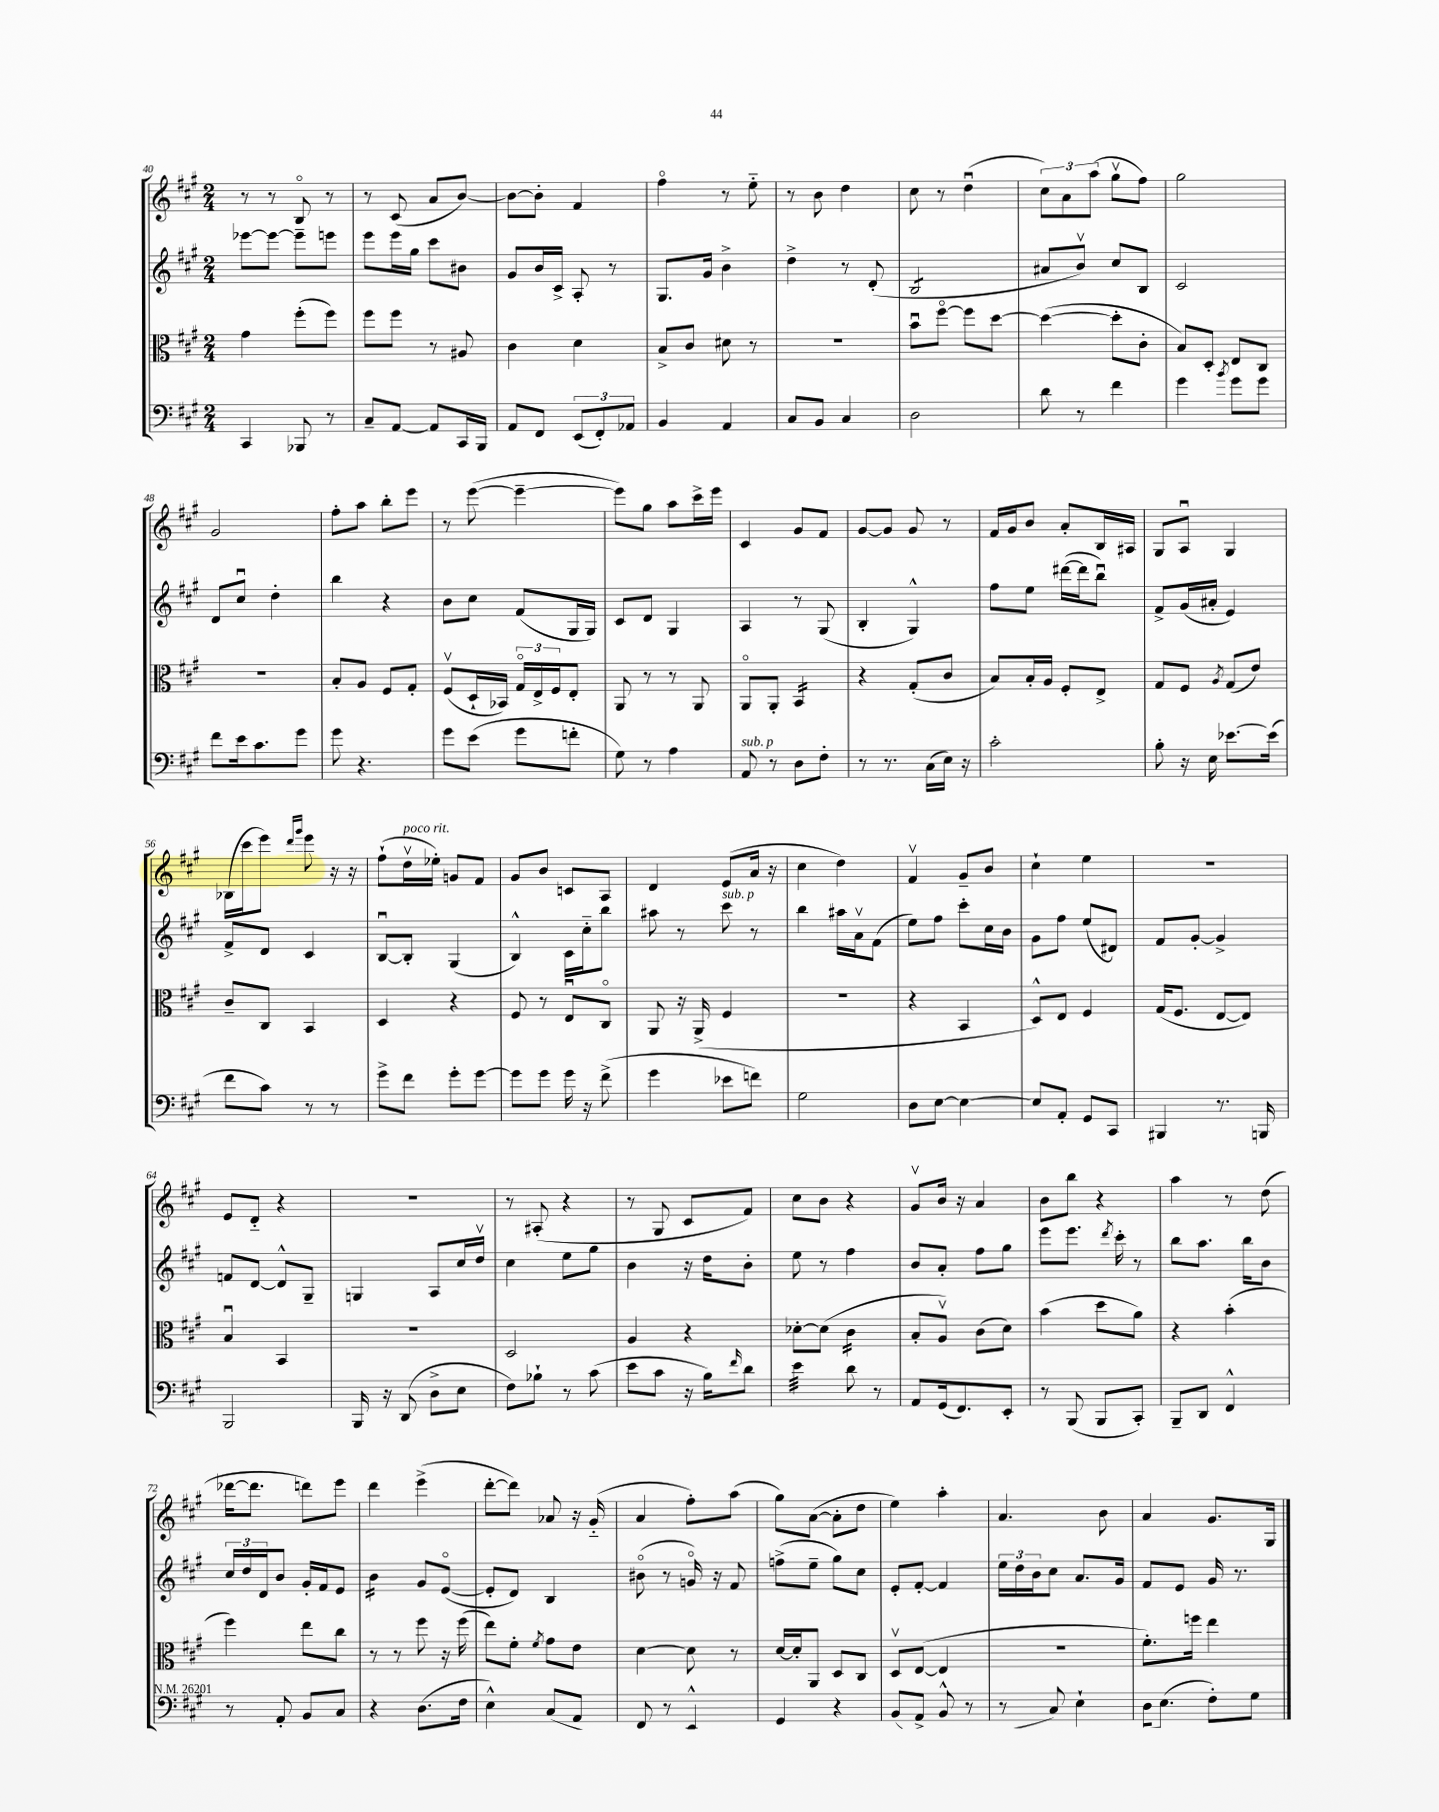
<<
\new StaffGroup <<
\new Staff = "s0" {
    \clef treble \key a \major \numericTimeSignature \time 2/4
    r8 r8 b8\flageolet r8 |
    r8 cis'8( a'8 b'8~) |
    b'8~ b'8-. fis'4 |
    fis''4\flageolet r8 e''8-_ |
    r8 b'8 d''4 |
    cis''8 r8 d''4\downbow( |
    \tuplet 3/2 { cis''8) a'8 a''8( } gis''8\upbow fis''8) |
    gis''2 |
    gis'2 |
    fis''8-. a''8 b''8-. e'''8 |
    r8 e'''8~( e'''4~-- |
    e'''8) gis''8 a''8 cis'''16-> e'''16 |
    cis'4 gis'8 fis'8 |
    gis'8~ gis'8 gis'8 r8 |
    fis'16 gis'16 b'8 a'8-. b16 ais16 |
    gis8 a8\downbow gis4 |
    bes16( cis'''16 e'''8) \grace { d'''16 gis'''16 } e'''8 r16 r16 |
    fis''8-!( d''16\upbow^\markup { \italic "poco rit." } ees''16-.) g'8 fis'8 |
    gis'8 b'8 c'8 a8 |
    d'4 e'8( a'16 r16 |
    cis''4 d''4) |
    fis'4\upbow gis'8-- b'8 |
    cis''4-! e''4 |
    r2 |
    e'8 d'8-_ r4 |
    R2 |
    r8 ais8-.( r4 |
    r8 gis8 cis'8 fis'8) |
    cis''8 b'8 r4 |
    gis'8\upbow b'16 r16 a'4 |
    b'8 b''8 r4 |
    a''4 r8 d''8( |
    des'''16~ des'''8. d'''8) e'''8 |
    d'''4 e'''4->( |
    d'''8~-. d'''8) aes'8 r16 gis'16-_( |
    a'4 fis''8-.) a''8( |
    gis''8) a'8~( a'8-. d''8 |
    e''4) a''4-. |
    a'4. b'8 |
    a'4 gis'8. gis16 \bar "|." |
}
\new Staff = "s1" {
    \clef treble \key a \major \numericTimeSignature \time 2/4
    ees'''8~ ees'''8~ ees'''8-- e'''8 |
    e'''8 e'''16 gis''16 cis'''8 bis'8 |
    gis'8 b'16 cis'16-> a8-. r8 |
    gis8. gis'16 b'4-> |
    d''4-> r8 d'8-.( |
    b2:8 |
    ais'8 b'8\upbow) cis''8 b8 |
    cis'2 |
    d'8 cis''8\downbow d''4-. |
    b''4 r4 |
    b'8 cis''8 fis'8( gis16 gis16) |
    cis'8 d'8 gis4 |
    a4 r8 gis8( |
    b4-. gis4-^) |
    fis''8 e''8 dis'''16~( dis'''16 b''8\downbow) |
    fis'8-> gis'16( ais'16-. e'4) |
    fis'8-> d'8 cis'4 |
    b8~\downbow b8-. gis4( |
    b4-^) cis'16 cis''16-_ b''8 |
    ais''8 r8 cis'''8^\markup { \italic "sub. p" } r8 |
    b''4 ais''16 a'16\upbow fis'8( |
    e''8) fis''8 cis'''8-. cis''16 b'16 |
    gis'8 fis''8 e''8( dis'8) |
    fis'8 gis'8~-. gis'4-> |
    f'8 d'8~ d'8-^ gis8-- |
    g4 a8 cis''16 d''16\upbow |
    cis''4 e''8 gis''8 |
    b'4 r16 d''16 b'8-. |
    e''8 r8 fis''4 |
    b'8 a'8-. fis''8 gis''8 |
    e'''8 e'''8. \acciaccatura { d'''8 } cis'''16-. r8 |
    b''8 a''8. b''16 b'8 |
    \tuplet 3/2 { cis''16 d''16 d'16 } b'8 gis'16-. fis'16 e'8 |
    b'4:16 gis'8 e'8~\flageolet( |
    e'8-. d'8) b4 |
    bis'8\flageolet( r8 g'16\flageolet) r16 fis'8 |
    f''8->( e''8-- gis''8) cis''8 |
    e'8-. fis'8~-. fis'4 |
    \tuplet 3/2 { e''16 d''16 b'16 } cis''8 a'8. gis'16 |
    fis'8 e'8 gis'16 r8. \bar "|." |
}
\new Staff = "s2" {
    \clef alto \key a \major \numericTimeSignature \time 2/4
    gis'4 fis''8-.( fis''8) |
    fis''8 fis''8 r8 ais8 |
    cis'4 d'4 |
    b8-> cis'8 dis'8 r8 |
    R2 |
    b'8\downbow fis''8~\flageolet fis''8 d''8~ |
    d''4~( d''8-. cis'8-. |
    b8) d8-. e8 cis8 |
    R2 |
    b8-. a8 fis8 gis8-. |
    fis8\upbow( d16-! bes,16) \tuplet 3/2 { gis16\flageolet e16-> fis16 } e8-. |
    a,8 r8 r8 a,8 |
    a,8\flageolet a,8-. b,4:16 |
    r4 gis8-.( cis'8 |
    b8) b16-. a16 fis8-. e8-> |
    gis8 fis8 \acciaccatura { a8 } gis8( e'8) |
    cis'8-- cis8 b,4 |
    d4 r4 |
    fis8 r8 e8\downbow cis8\flageolet |
    a,8 r16 a,16->( fis4 |
    r2 |
    r4 b,4 |
    d8-^) e8 fis4 |
    gis16( fis8. e8~ e8) |
    b4\downbow b,4 |
    R2 |
    d2 |
    a4 r4 |
    des'8~-. des'8( cis'4:16 |
    b8-. a8\upbow) cis'8( d'8) |
    b'4( d''8 a'8) |
    r4 b'4-.( |
    fis''4) e''8 cis''8 |
    r8 r8 fis''8 r16 fis''16( |
    e''8) fis'8-. \acciaccatura { fis'8 } gis'8 e'8 |
    d'4~ d'8 r8 |
    d'16~ d'16-. a,8 d8 cis8 |
    d8\upbow e8~( e4 |
    R2 |
    fis'8.-.) f''16 e''4 \bar "|." |
}
\new Staff = "s3" {
    \clef bass \key a \major \numericTimeSignature \time 2/4
    cis,4 bes,,8 r8 |
    cis8-- a,8~ a,8 cis,16 b,,16 |
    a,8 fis,8 \tuplet 3/2 { e,8( fis,8-.) aes,8 } |
    b,4 a,4 |
    cis8 b,8 cis4 |
    d2 |
    d'8 r8 fis'4 |
    gis'4 \acciaccatura { b'8 } gis'8 gis'8 |
    fis'8 e'16 cis'8. gis'8 |
    gis'8 r4. |
    gis'8 e'8( gis'8 f'8-. |
    gis8) r8 a4 |
    a,8^\markup { \italic "sub. p" } r8 d8 fis8-. |
    r8 r8. cis16( e16) r16 |
    cis'2-. |
    b8-. r16 e16 ees'8.~ ees'16( |
    fis'8 cis'8) r8 r8 |
    gis'8-> fis'8 gis'8-. gis'8~ |
    gis'8 gis'8 gis'16 r16 fis'8->( |
    gis'4 ees'8 f'8) |
    gis2 |
    d8 e8~ e4~ |
    e8 a,8-. gis,8 cis,8 |
    bis,,4 r8. b,,16 |
    b,,2 |
    b,,16 r16 d,8( d8-> e8 |
    fis8) bes8-! r8 cis'8( |
    e'8 cis'8 r16 b16) \grace { fis'16 } d'8 |
    e'4:32 d'8 r8 |
    a,8 gis,16( fis,8.) e,8-. |
    r8 b,,8( b,,8 cis,8-.) |
    b,,8-- d,8 fis,4-^ |
    r8 a,8-. b,8 cis8 |
    r4 d8.( fis16 |
    e4-^) cis8( a,8 |
    fis,8 r8 e,4-^) |
    gis,4 r4 |
    b,8( a,8-> b,8-^ r8 |
    r8 cis8) e4-! |
    d16 e8.( fis8-.) gis8 \bar "|." |
}
>>
>>
\layout { \context { \Score currentBarNumber = #40 } }
